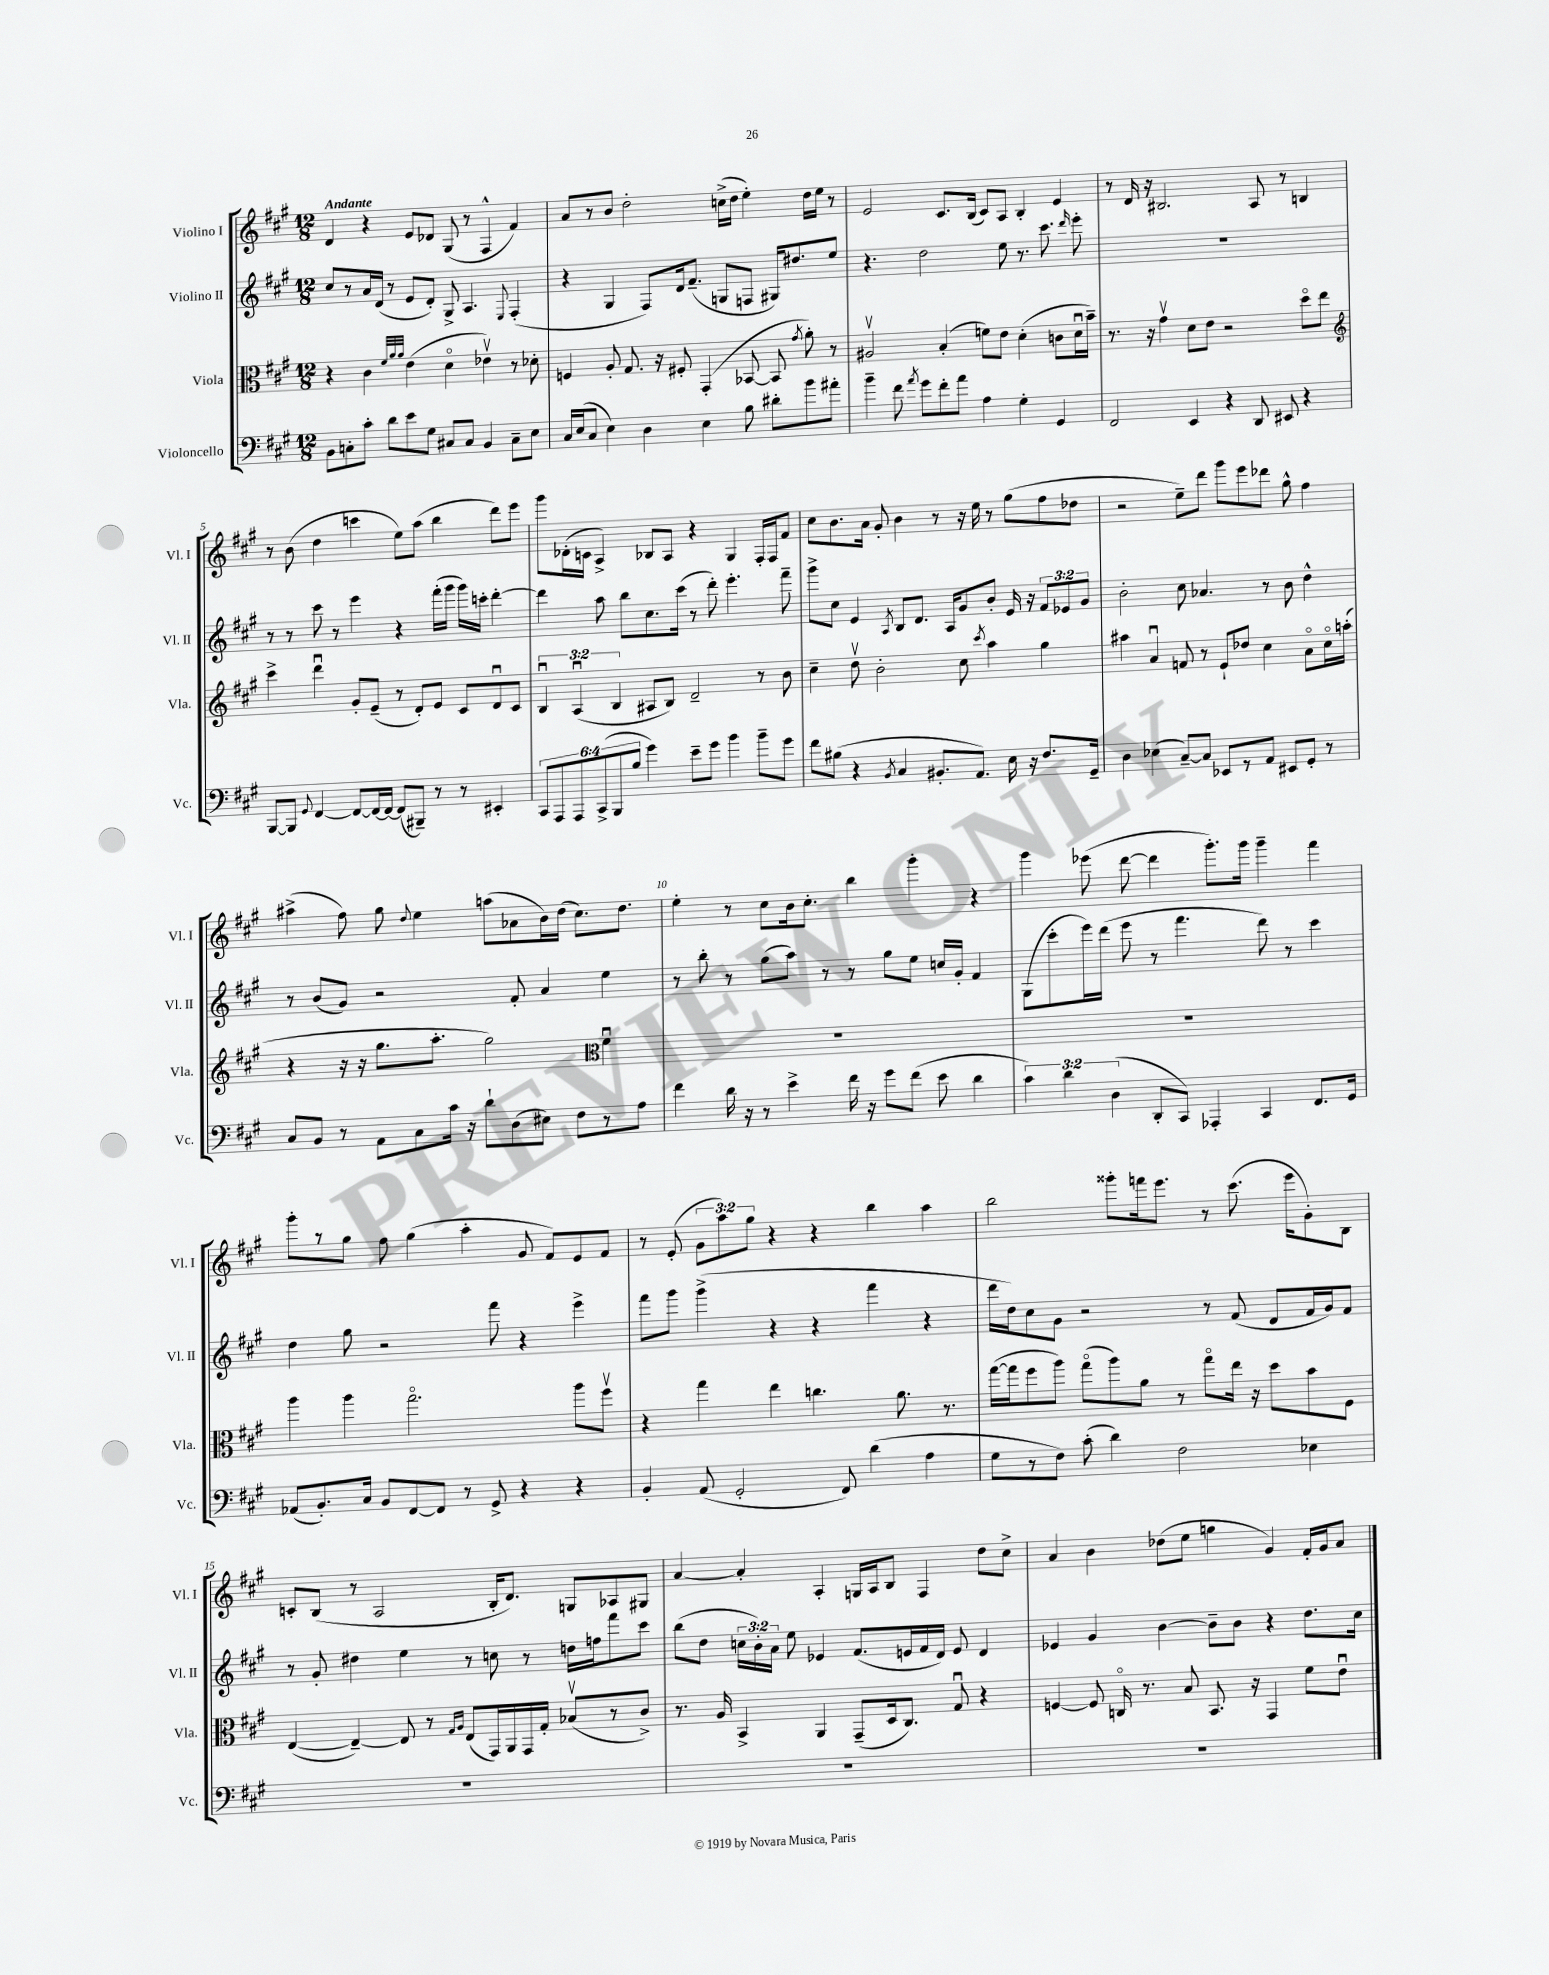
<<
\new StaffGroup <<
\new Staff = "s0" \with { instrumentName = "Violino I" shortInstrumentName = "Vl. I" } {
    \clef treble \key a \major \numericTimeSignature \time 12/8 \override Staff.TupletNumber.text = #tuplet-number::calc-fraction-text \tempo "Andante"
    \autoBeamOff d'4 r4 e'8[ des'8] gis8( r8 fis4-^ fis'4) |
    a'8[ r8 b'8] d''2-. c''16[->( d''16] e''4-.) d''16[ e''16] r8 |
    e'2 cis'8.[ b16]( cis'8[) a8] b4-. e'4 |
    r8 d'16 r16 bis2. a8 r8 b4 |
    r8 b'8( d''4 c'''4 e''8[) a''8]( b''4 d'''8[) e'''8] |
    gis'''8[ des'16-.( c'16] a4->) bes8[ a8] r4 gis4 fis16[-. fis16 fis'8] |
    cis''8[ b'8. a'16] gis'8-. b'4 r8 r16 e''16 r8 gis''8[( fis''8 des''8] |
    r2 e''8[--) d'''8] gis'''8[ e'''8 des'''8] gis''8-^ fis''4 |
    ais''4->( fis''8) gis''8 \appoggiatura { d''8 } e''4 a''8[( aes'8 b'16) d''16]( cis''8.[) d''8.] |
    e''4-. r8 cis''8[ b'16 cis''8.]-. b''4 gis'''4-. r4 |
    gis'''4 ees'''8( d'''8~ d'''4 gis'''8.[-.) gis'''16] gis'''4-- fis'''4 |
    gis'''8[-. r8 gis''8] fis''8 gis''4( a''4-. gis'8 fis'8[) e'8 fis'8] |
    r8 e'8-.( \tuplet 3/2 { gis'8[ a''8) gis''8] } r4 r4 b''4 a''4 |
    b''2 gisis'''8[-. f'''16 e'''8.] r8 cis'''8.( e'''16[ gis'8-.) b8] |
    c'8[-. b8]( r8 a2 b16[-. d'8.]) g8[ aes8 gis8] |
    a'4~ a'4-. a4-. g16[ a16 b8] fis4 d''8[ cis''8]-> |
    a'4 b'4 des''8[( e''8] g''4 gis'4) fis'16[-. gis'16 a'8] \bar "|." |
}
\new Staff = "s1" \with { instrumentName = "Violino II" shortInstrumentName = "Vl. II" } {
    \clef treble \key a \major \numericTimeSignature \time 12/8 \override Staff.TupletNumber.text = #tuplet-number::calc-fraction-text
    \autoBeamOff cis''8[ r8 a'16 d'16]( r8 e'8[ d'8]-.) gis8-> a4. \appoggiatura { e8 } fis4-.( |
    r4 gis4 fis8[) d'16 fis'8.]--( g8[ f8] gis16[) dis''8. e''8] |
    r4. d''2 e''8 r8. cis'''8. \grace { d'''16 } e'''8-. |
    R1. |
    r8 r8 cis'''8 r8 e'''4 r4 fis'''16[-.( gis'''16] gis'''16[) c'''16]-. d'''4~-. |
    d'''4 a''8 b''8[ cis''8. cis'''16]( r8 d'''8-.) e'''4.-. fis'''8-- |
    gis'''8[-> cis''8] e'4 \acciaccatura { a8 } b8[ d'8.] a16[ gis'8 b'8]-. e'16 r16 \tuplet 3/2 { fis'8[ ees'8 gis'8] } |
    b'2-. cis''8 aes'4. r8 b'8 d''4-^ |
    r8 b'8[( gis'8]) r2 fis'8-. a'4 e''4 |
    r8 b''8-. r8 gis''8[( a''8]) r8 r8 gis''8[ e''8] c''16[ gis'16]-. fis'4 |
    gis8[( cis'''8-. e'''16) d'''16]( e'''8 r8 fis'''4. d'''8) r8 cis'''4 |
    d''4 gis''8 r2 fis'''8 r4 e'''4-> |
    fis'''8[ gis'''8] gis'''4->( r4 r4 fis'''4 r4 |
    d'''16[ d''16) cis''8 gis'8] r2 r8 fis'8( d'8[ fis'16 gis'16) fis'8] |
    r8 gis'8-. dis''4 e''4 r8 c''8 r8 d''16[ f''16 fis'''8 cis'''8] |
    b''8[( d''8] \tuplet 3/2 { c''16[ b'16-.) a'16] } e''8 ees'4 fis'8.[( e'16 fis'16 d'16]) e'8 d'4 |
    ees'4 gis'4 b'4~ b'8[-- b'8] r4 d''8.[ cis''16] \bar "|." |
}
\new Staff = "s2" \with { instrumentName = "Viola" shortInstrumentName = "Vla." } {
    \clef alto \key a \major \numericTimeSignature \time 12/8 \override Staff.TupletNumber.text = #tuplet-number::calc-fraction-text
    \autoBeamOff r4 cis'4 \grace { fis'32[ a'32 a'32] } e'4( d'4\flageolet ees'4\upbow) r8 des'8-. |
    f4 a8-. gis8. r16 fis8-. gis,4-.( bes,8~ bes,8 \acciaccatura { gis'8 } a'8-.) r8 |
    ais2\upbow b4-.( f'8[) e'8] d'4-.( c'8[ d'16\downbow b'16]--) |
    r8. r16 gis'4\upbow d'8[ e'8] r2 d''8[\flageolet e''8] |
    \clef treble cis'''4-> d'''4\downbow gis'8[-. e'8]--( r8 d'8[-.) e'8] cis'8[ d'8\downbow cis'8] |
    \tuplet 3/2 { b4\downbow a4\downbow( b4 } ais8[ b8]) d'2-- r8 b'8 |
    cis''4-- d''8\upbow b'2-. cis''8 \acciaccatura { cis'''8 } a''4 gis''4 |
    ais''4 a'4\downbow f'8 r8 e'8[-! des''8] cis''4 a'8[\flageolet cis''16\flageolet a''16]-.( |
    r4 r16 r16 gis''8.[ a''8.]-. gis''2) \clef alto fis'4\downbow |
    R1. |
    R1. |
    a''4 a''4 gis''2.\flageolet a''8[ fis''8]\upbow |
    r4 gis''4 e''4 c''4. a'8. r8. |
    gis''16[~( gis''16 fis''8 a''8]) gis''8[\flageolet( a''8) a'8] r8 gis''8[\flageolet e''16] r16 d''8[ b'8 fis8] |
    e4~( e4~--) e8 r8 \grace { gis16[ a16] } e8[( gis,16) a,16 gis,16 gis16]-. bes8[\upbow( r8 cis'8]->) |
    r8. a16 b,4-> a,4 gis,8[--( d16 cis8.]) gis8\downbow r4 |
    f4~ f8 c16\flageolet r8. b8 b,8. r16 gis,4 fis'8[ e'8]\downbow \bar "|." |
}
\new Staff = "s3" \with { instrumentName = "Violoncello" shortInstrumentName = "Vc." } {
    \clef bass \key a \major \numericTimeSignature \time 12/8 \override Staff.TupletNumber.text = #tuplet-number::calc-fraction-text
    \autoBeamOff b,8[ c8-. cis'8]-. d'8[ e'8 gis8] cis8[ cis8] b,4 cis8[-- e8] |
    cis16[ e16( cis8] e4) d4 e4 b8 dis'8[-. b'8 ais'8]-. |
    b'4-- fis'8 \acciaccatura { a'8 } gis'8[ fis'8-. a'8] a4 gis4-. gis,4 |
    fis,2 e,4 r4 d,8 eis,8 r4 |
    b,,8[~ b,,8] \appoggiatura { gis,8 } fis,4~ fis,8[~ fis,16~ fis,16]~ fis,8[( bis,,8]--) r8 r8 eis,4-. |
    \tuplet 6/4 { cis,8[ a,,8 a,,8 cis,8->( b,,8 b8] } gis'4) e'8[-- gis'8] b'4 b'8[-- gis'8] |
    fis'8[ bis8]( r4 \acciaccatura { b,8 } cis4 bis,8.[-. a,8.]) e16 r16 fis8.[ gis,16]-- |
    d4 ees4( cis8[~--) cis8] ees,8[ r8 a,8] eis,8[ gis,8]-. r8 |
    cis8[ b,8] r8 a,8[ cis8 cis'16] r16 d'8[-! d8( eis8]) fis8[ r8 a8] |
    fis'4 d'16 r16 r8 e'4-> fis'16 r16 gis'8[ fis'8]( e'8 d'4 |
    \tuplet 3/2 { cis'4) d'4 d4( } d,8[-. cis,8]) aes,,4-. cis,4 fis,8.[ gis,16] |
    aes,8[( b,8.-.) cis16] b,8[ fis,8~ fis,8] r8 gis,8-> r4 r4 |
    b,4-. a,8( gis,2-. fis,8) d'4( a4 |
    gis8[ r8 fis8]) cis'8-.( d'4) fis2 ees4 |
    R1. |
    R1. |
    R1. \bar "|." |
}
>>
>>
\layout { \context { \Score \override BarNumber.break-visibility = ##(#f #t #t) barNumberVisibility = #(every-nth-bar-number-visible 5) } }
